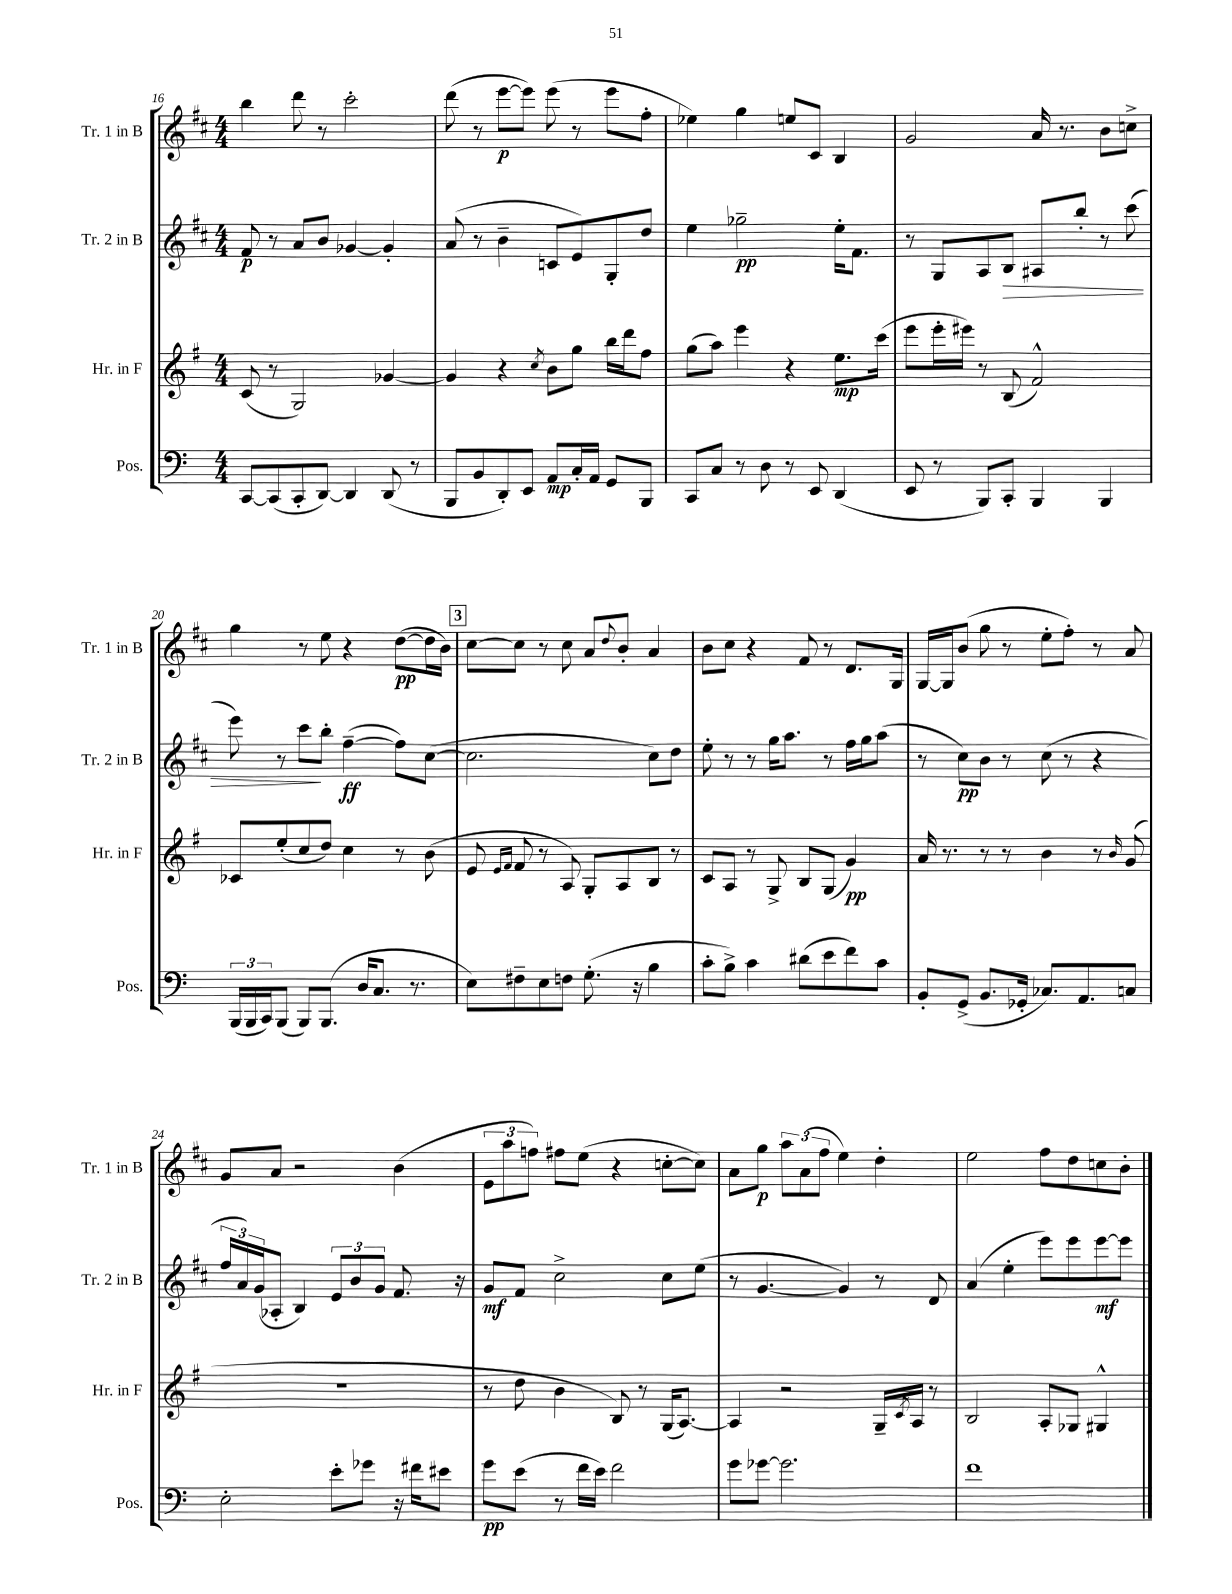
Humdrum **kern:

**kern	**kern	**kern	**kern
*staff4	*staff3	*staff2	*staff1
*clefF4	*clefG2	*clefG2	*clefG2
*k[]	*k[f#]	*k[f#c#]	*k[f#c#]
*M4/4	*M4/4	*M4/4	*M4/4
[8CC/L	(8c/	8f#/	4bb\
(8CC/]	8r	8r	.
8CC'/	2G/)	8a/L	8ddd\
[8DD/J)	.	8b/J	8r
4DD/]	.	[4g-/	2ccc#'\
(8DD/	[4g-/	4g-'/]	.
8r	.	.	.
=	=	=	=
8BBB/L	4g-/]	(8a/	(8ddd\
8BB/	.	8r	8r
8DD'/)	4r	4b~\	[8eee\L
8EE/J	.	.	8eee\]J)
.	8qcc/	.	.
8AA/L	8b\L	8c/L	(8eee\
16C'/L	8gg\J	8e/)	8r
16AA/JJ	.	.	.
8GG/L	16bb\LL	8G'/	8eee\L
.	16ddd\J	.	.
8BBB/J	8ff#\J	8dd/J	8ff#'\J
=	=	=	=
8CC/L	(8gg\L	4ee\	4ee-\)
8C/J	8aa\J)	.	.
8r	4eee\	2gg-~\	4gg\
8D\	.	.	.
8r	4r	.	8ee/L
8EE/	.	.	8c#/J
(4DD/	8.ee\L	16ee'\LK	4B/
.	.	8.f#\J	.
.	(16ccc\Jk	.	.
=	=	=	=
8EE/	8eee\L	8r	2g/
8r	16eee'\L	8G/L	.
.	16eee#\JJ)	.	.
8BBB/L)	8r	8A/	.
8CC'/J	(8B/	8B/J	.
4BBB/	2f#^^/)	8A#/L	16a/
.	.	.	8.r
.	.	8bb'/J	.
4BBB/	.	8r	8b\L
.	.	(8ccc#\	8cc^\J
=	=	=	=
(24BBB/LL	8c-/L	8eee\)	4gg\
24BBB/	.	.	.
24CC/J)	.	.	.
(8BBB/J	(8ee'/	8r	.
8BBB/L)	8cc/	8ccc#\L	8r
(8.BBB/J	8dd/J)	8bb'\J	8ee\
.	4cc\	([4ff#~\	4r
16D/LK	.	.	.
8.C/J	.	.	.
.	8r	8ff#\]L)	([8dd\L
8.r	.	.	.
.	(8b\	([8cc#\J	16dd\]L
.	.	.	16b\JJ)
=	=	=	=
8E\L)	8e/	2.cc#\]	[8cc#\L
.	16qqe/LL	.	.
.	16qqf#/JJ	.	.
8F#~\	8f#/	.	8cc#\]J
8E\	8r	.	8r
8F\J	8A/)	.	8cc#\
(8.G'\	8G'/L	.	8a/L
.	.	.	8qqdd/
.	8A/	.	8b'/J
16r	.	.	.
4B\	8B/J	8cc#\L)	4a/
.	8r	8dd\J	.
=	=	=	=
8c'\L	8c/L	8ee'\	8b\L
8B^\J)	8A/J	8r	8cc#\J
4c\	8r	8r	4r
.	8G^/	16gg\LK	.
.	.	8.aa\J	.
(8d#\L	8B/L	.	8f#/
8e\	(8G/J	8r	8r
8f\)	4g/)	16ff#\LL	8.d/L
.	.	16gg\J	.
8c\J	.	(8aa\J	.
.	.	.	16G/Jk
=	=	=	=
8BB'/L	16a/	8r	[16G/LL
.	8.r	.	16G/]J
(8GG^/J	.	8cc#\L)	(8b/J
8.BB/L	8r	8b\J	8gg\
.	8r	8r	8r
16GG-'/Jk	.	.	.
8.C-/L)	4b\	(8cc#\	8ee'\L
.	.	8r	8ff#'\J)
8.AA/	.	.	.
.	8r	4r	8r
.	16qqb/	.	.
8C/J	(8g/	.	8a/
=	=	=	=
2E'\	1r	24ff#/LL	8g/L
.	.	24a/)	.
.	.	(24g/J	.
.	.	8A-'/J	8a/J
.	.	4B/)	2r
8e'\L	.	12e/L	.
.	.	12b/	.
8g-\J	.	.	.
.	.	12g/J	.
16r	.	8.f#/	(4b\
16f#\LK	.	.	.
8e#\J	.	.	.
.	.	16r	.
=	=	=	=
8g\L	8r	8g/L	12e\L
.	.	.	12aa\
(8e\J	8dd\	8f#/J	.
.	.	.	12ff\J)
8r	4b\	2cc#^\	8ff#\L
16f\LL	.	.	(8ee\J
16e\JJ)	.	.	.
2f\	8B/)	.	4r
.	8r	.	.
.	(16G/LK	8cc#\L	[8cc'\L
.	[8.A/J)	.	.
.	.	(8ee\J	8cc\]J)
=	=	=	=
8g\L	4A/]	8r	8a\L
[8g-\J	.	[4.g/	8gg\J
2.g-\]	2r	.	12aa\L
.	.	.	(12a\
.	.	.	12ff#\J
.	.	4g/])	4ee\)
.	16G~/LL	8r	4dd'\
.	8qc/	.	.
.	16A/JJ	.	.
.	8r	8d/	.
=	=	=	=
1f	2B/	(4a/	2ee\
.	.	4ee'\	.
.	8A'/L	8eee\L)	8ff#\L
.	8G-/J	8eee\	8dd\
.	4G#^^/	[8eee\	8cc\
.	.	8eee\]J	8b'\J
==	==	==	==
*-	*-	*-	*-
